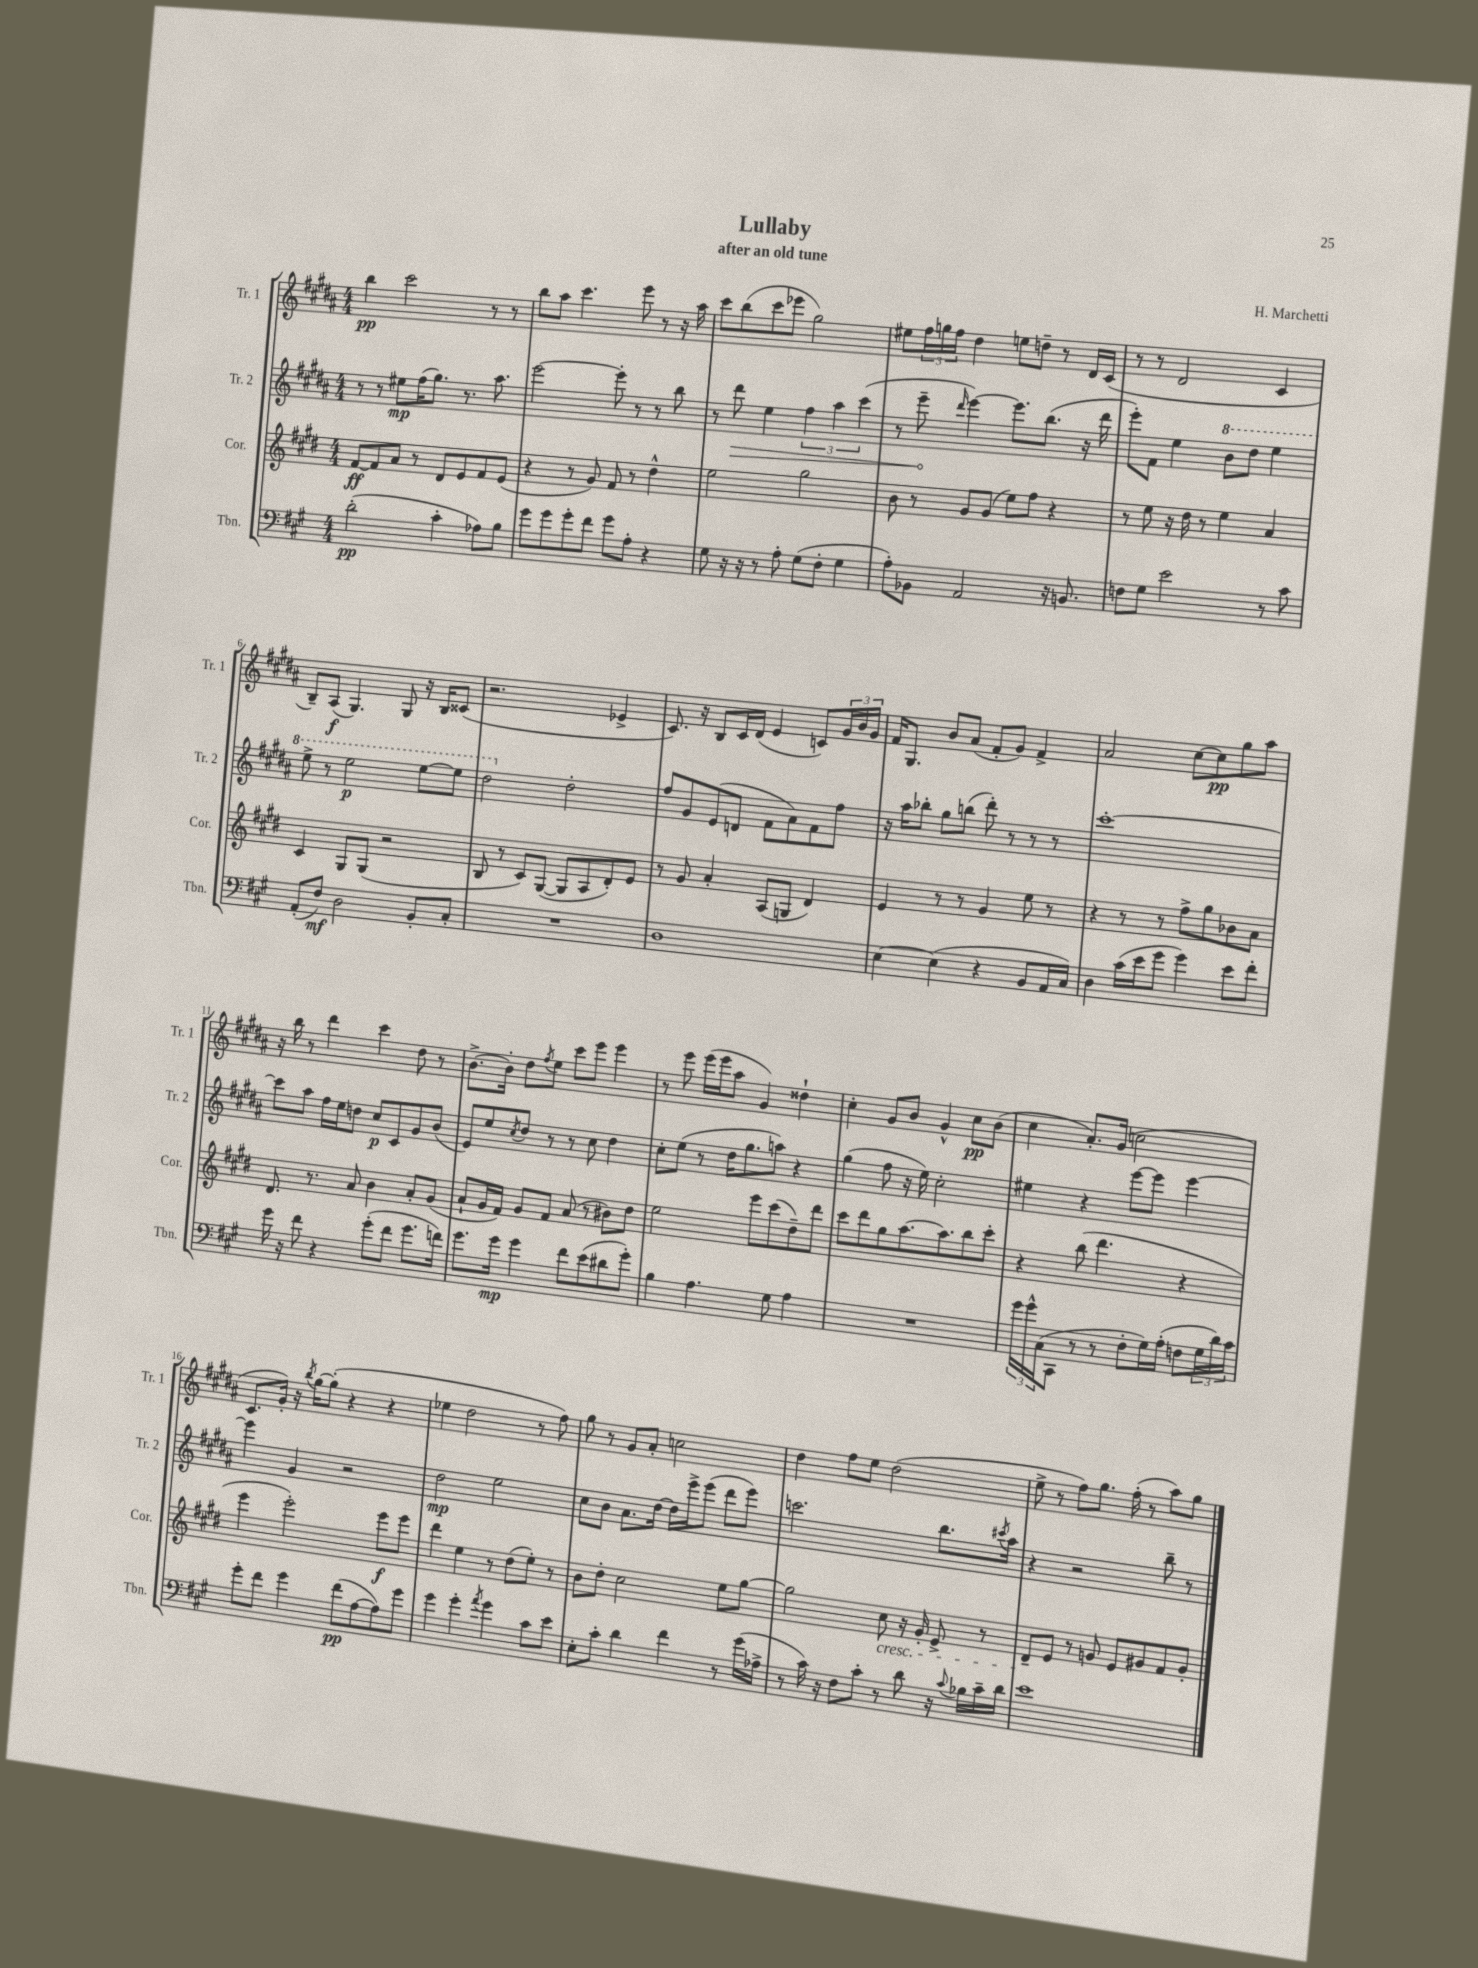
\header { title = "Lullaby" composer = "H. Marchetti" subtitle = "after an old tune" }
<<
\new StaffGroup <<
\new Staff = "s0" \with { instrumentName = "Tr. 1" shortInstrumentName = "Tr. 1" } {
    \clef treble \key b \major \numericTimeSignature \time 4/4
    b''4\pp cis'''2 r8 r8 |
    b''8 ais''8 cis'''4. e'''8 r8 r16 ais''16 |
    cis'''8 b''8( cis'''8 ees'''8 gis''2) |
    eis''8 \tuplet 3/2 { fis''16 g''16 fis''16 } dis''4 e''8 d''8-- r8 dis'16 cis'16( |
    r8 r8 dis'2 cis'4 |
    b8--) ais8\f( gis4.) gis8 r16 b16 cisis'8( |
    r2. ees'4-> |
    cis'8.) r16 b8 cis'16 dis'16( e'4 c'8) \tuplet 3/2 { gis'16 b'16 gis'16 } |
    fis'16 gis8. b'8 ais'8( fis'8-. gis'8) fis'4-> |
    ais'2 cis''8~ cis''8\pp gis''8 ais''8 |
    r16 b''16 r8 dis'''4 cis'''4 dis''8 r8 |
    b'8.~-> b'16-. dis''8 \acciaccatura { fis''8 } e''8 cis'''8 e'''8 e'''4 |
    r8 e'''8 e'''16( e'''16 ais''8 gis'4) disis''4-! |
    cis''4-. gis'8 b'8 gis'4-^ cis''8\pp b'8( |
    cis''4 ais'8.-.) gis'16( c''2 |
    cis'8. gis'16-.) r16 \acciaccatura { b''8 } gis''16~ gis''8-.( r4 r4 |
    ees''4 dis''2 r8 fis''8) |
    gis''8 r8 gis'8 ais'8-. c''2 |
    dis''4 fis''8 e''8 dis''2( |
    e''8-> r8 fis''8) gis''8. fis''16-.( r8 ais''8) gis''8 \bar "|." |
}
\new Staff = "s1" \with { instrumentName = "Tr. 2" shortInstrumentName = "Tr. 2" } {
    \clef treble \key b \major \numericTimeSignature \time 4/4
    r8 r8 eis''8\mp fis''16( gis''8.) r8. ais''8. |
    e'''2~ e'''8-. r8 r8 b''8 |
    r8 \once \override Hairpin.circled-tip = ##t dis'''8\> e''4 \tuplet 3/2 { fis''4 ais''4 cis'''4( } |
    r8 e'''8--\! \grace { dis'''16 } e'''4~) e'''8. b''8.( r16 dis'''16 |
    e'''8-.) fis'8 e''4 \ottava #1 b''8 dis'''8 e'''4 |
    e'''8-> r8 e'''2\p e'''8~ e'''8 |
    dis'''2 \ottava #0 dis''2-. |
    fis''8 gis'8 e'8( d'8 fis'8 ais'8) fis'8 fis''8 |
    r16 ais''16 bes''8-. gis''8 b''8( dis'''8-.) r8 r8 r8 |
    cis'''1~-. |
    cis'''8 ais''8 fis''16 e''16 d''8 cis''8\p cis'8 gis'8 b'8( |
    e'8) e''8 \acciaccatura { cis''8 } dis''8 r8 r8 cis''8 dis''4 |
    cis''8-. e''8( r8 dis''16 gis''8. a''8) r4 |
    gis''4( fis''8 r16 e''16) cis''2-. |
    eis''4 r4 e'''8~ e'''8 e'''4~ |
    e'''4 gis'4 r2 |
    dis''2\mp e''2 |
    cis''8 b'8 ais'8. dis''16~ dis''16 e'''16-> e'''8( dis'''8 e'''8) |
    c'''2. b''8. \acciaccatura { cis'''8 } ais''16 |
    r4 r2 b''8-- r8 \bar "|." |
}
\new Staff = "s2" \with { instrumentName = "Cor." shortInstrumentName = "Cor." } {
    \clef treble \key e \major \numericTimeSignature \time 4/4
    fis'8~\ff fis'8 a'8 r8 dis'8 e'8 fis'8 e'8( |
    r4 r8 gis'8) fis'8 r8 dis''4-^ |
    e''2 gis''2 |
    b'8 r8 gis'8 gis'8( e''8) fis''8 r4 |
    r8 e''8 r16 dis''16 r8 e''4 a'4 |
    cis'4 gis8 gis8( r2 |
    b8 r8 cis'8) gis8~( gis8 a8 dis'8-.) e'8 |
    r8 gis'8 a'4-. a8( g8 dis'4) |
    e'4 r8 r8 gis'4 e''8 r8 |
    r4 r8 r8 fis''8-> gis''8 bes'8 a'8 |
    dis'8. r8. a'8 b'4 a'8-. gis'8( |
    a'8-! gis'16 fis'16) gis'8 fis'8 a'8( r8 bis'8) dis''8 |
    e''2 e'''8 cis'''8( dis''8--) dis'''8 |
    cis'''8 dis'''8 gis''8 a''8.~ a''8. b''8 cis'''8-. |
    r4 b''8( dis'''4. r4 |
    e'''4 e'''2-.) e'''8\f e'''8 |
    dis'''4 e''4 r8 dis''8( e''8-.) r8 |
    b'8 dis''8-. cis''2 e''8 gis''8~ |
    gis''2 cis''8\cresc r16 gis'16-. e'8-> r8 |
    dis'8--\! e'8 r8 g'8 e'8 gis'8 fis'8 gis'8-. \bar "|." |
}
\new Staff = "s3" \with { instrumentName = "Tbn." shortInstrumentName = "Tbn." } {
    \clef bass \key a \major \numericTimeSignature \time 4/4
    d'2-.\pp( cis'4-. aes8) b8 |
    gis'8 gis'8 gis'8-. fis'8 gis'8 a8-. r4 |
    gis8 r16 r16 r8 a8-. gis8( fis8-. gis4 |
    a8-.) bes,8 a,2 r16 b,8. |
    f8 gis8 e'2 r8 cis'8 |
    a,8-.( fis8\mf) d2 b,8-. cis8-. |
    R1 |
    d1 |
    e4~ e4( r4 b,8 a,16 cis16) |
    d4 cis'16( e'16 gis'8 gis'4) e'8 fis'8-. |
    gis'16 r16 fis'8 r4 gis'8-.( fis'8 gis'8. f'16) |
    gis'8. gis'16\mp gis'4 fis'8 e'8( dis'8 gis'8-.) |
    b4 a4. gis8 a4 |
    R1 |
    \tuplet 3/2 { gis'16 gis'16-^ cis16( } cis,8 r8 r8 fis8-. gis16) a16-.( f8 \tuplet 3/2 { gis16 d'16) cis'16 } |
    gis'8-. fis'8 gis'4 fis'8\pp( a8~ a8) gis'8 |
    gis'4 gis'4-. \acciaccatura { a'8 } gis'4 cis'8 e'8 |
    e8-. cis'8-. d'4 fis'4 r8 gis'16( aes16-> |
    r8 cis'16) r16 fis8 cis'8-. r8 d'8 r16 \appoggiatura { cis'8 } bes16 cis'16-- d'16 |
    e'1 \bar "|." |
}
>>
>>
